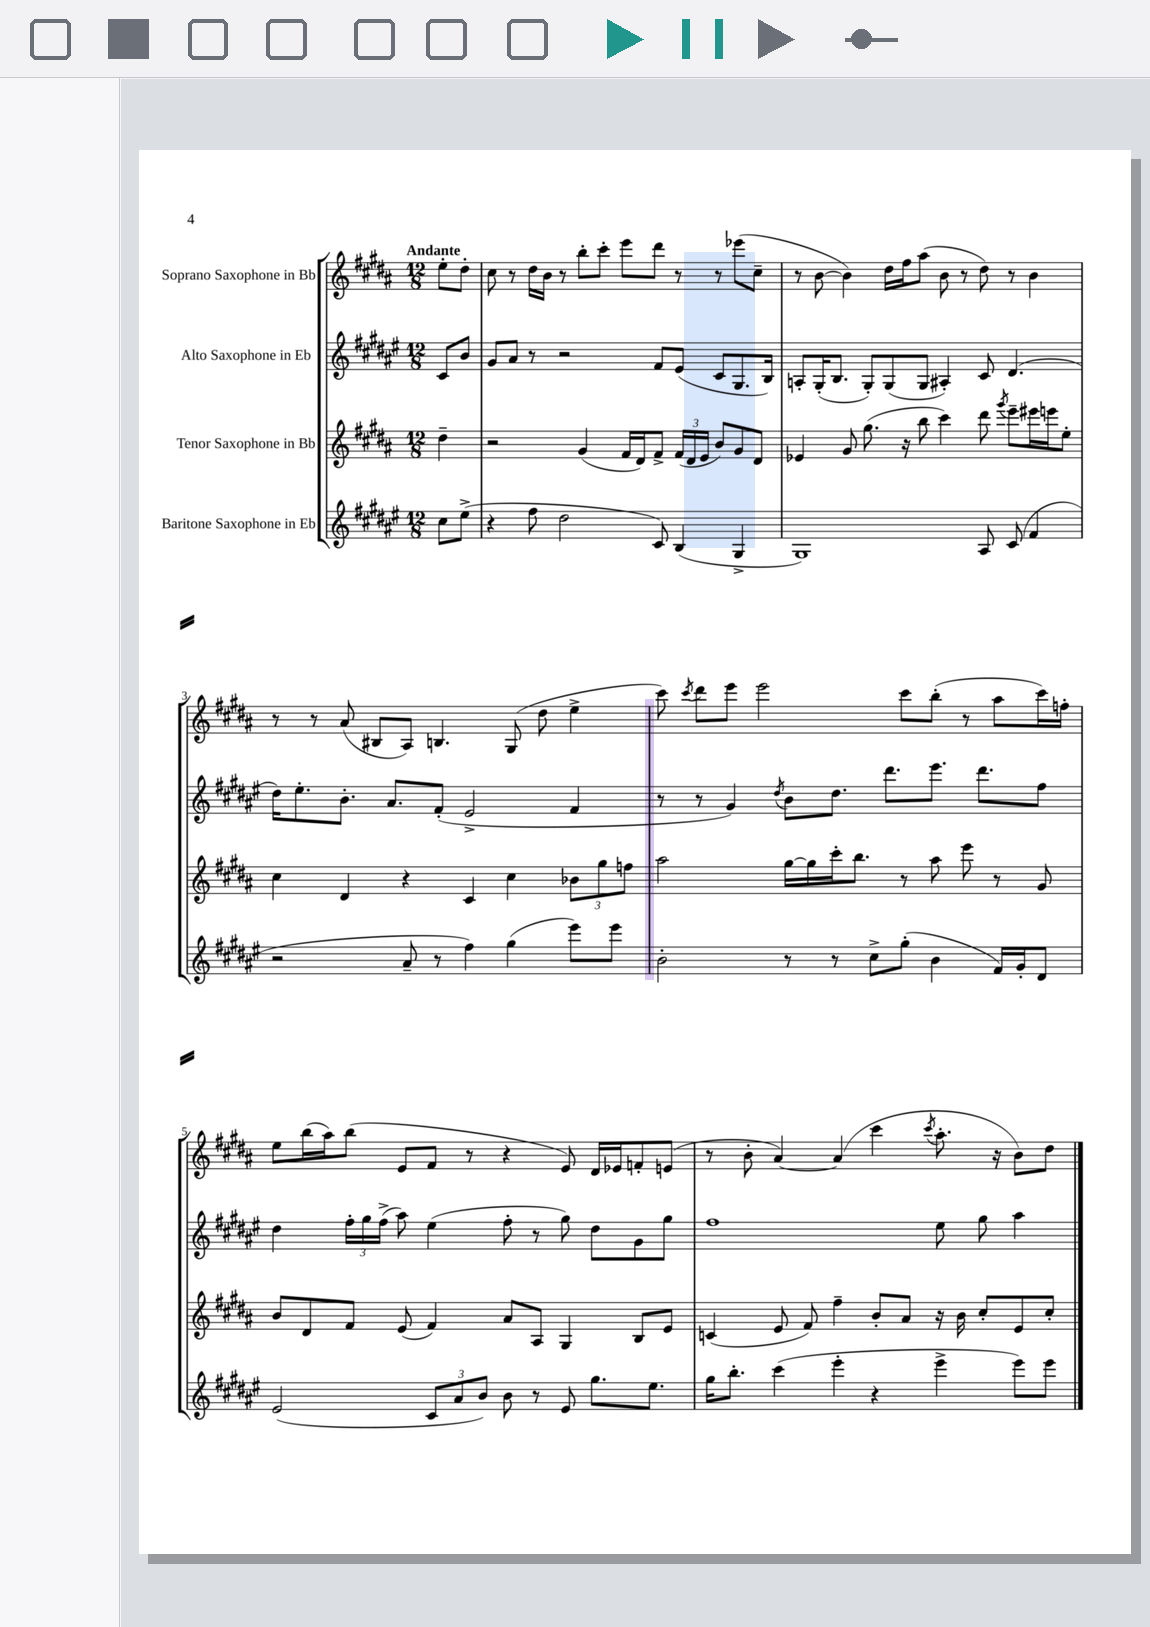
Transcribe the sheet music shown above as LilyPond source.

<<
\new StaffGroup <<
\new Staff = "s0" \with { instrumentName = "Soprano Saxophone in Bb" } {
    \clef treble \key b \major \numericTimeSignature \time 12/8 \partial 4 \tempo "Andante"
    \autoBeamOff e''8[-. dis''8]-. |
    cis''8 r8 dis''16[ b'16] r8 b''8[-. cis'''8]-. e'''8[ dis'''8] r8 r8 ees'''8[( cis''8]-- |
    r8 b'8~ b'4) dis''16[ fis''16 ais''8]( b'8 r8 dis''8) r8 b'4 |
    r8 r8 ais'8( bis8[ ais8]) b4. gis8( dis''8 e''4-> |
    cis'''8) \acciaccatura { cis'''8 } dis'''8[ e'''8] e'''2 cis'''8[ b''8]-.( r8 ais''8[ cis'''16) f''16]-. |
    e''8[ b''16( ais''16) b''8]( e'8[ fis'8] r8 r4 e'8) dis'16[ ees'16 f'8-. e'8]( |
    r8 b'8-. ais'4~) ais'4( cis'''4 \acciaccatura { cis'''8 } ais''8.-. r16 b'8[) dis''8] \bar "|." |
}
\new Staff = "s1" \with { instrumentName = "Alto Saxophone in Eb" } {
    \clef treble \key fis \major \numericTimeSignature \time 12/8 \partial 4
    \autoBeamOff cis'8[ b'8] |
    gis'8[ ais'8] r8 r2 fis'8[ eis'8]( cis'8[ gis8. b16]) |
    a8[-. gis16-.( b8.] gis8[-.) gis8( gis8] ais4-.) cis'8 dis'4.( |
    dis''16[) eis''8.-. b'8.]-. ais'8.[ fis'8]-.( eis'2-> fis'4 |
    r8 r8 gis'4) \acciaccatura { dis''8 } b'8[ dis''8.] dis'''8.[ eis'''8.] dis'''8.[ fis''8] |
    dis''4 \tuplet 3/2 { fis''16[-. gis''16 fis''16]->( } ais''8) eis''4( fis''8-. r8 gis''8) dis''8[ gis'8 gis''8] |
    fis''1 eis''8 gis''8 ais''4 \bar "|." |
}
\new Staff = "s2" \with { instrumentName = "Tenor Saxophone in Bb" } {
    \clef treble \key b \major \numericTimeSignature \time 12/8 \partial 4
    \autoBeamOff dis''4-- |
    r2 gis'4( fis'16[ dis'16) fis'8]-> \tuplet 3/2 { fis'16[( dis'16 e'16] } b'8[) gis'8 dis'8] |
    ees'4 gis'8 gis''8.( r16 b''8 cis'''4) dis'''8 \acciaccatura { gis'''8 } e'''8[-- eis'''16 e'''16 e''8]-. |
    cis''4 dis'4 r4 cis'4 cis''4 \tuplet 3/2 { bes'8[ gis''8 f''8] } |
    ais''2 gis''16[~ gis''16 cis'''16-. b''8.] r8 ais''8 e'''8 r8 gis'8 |
    b'8[ dis'8 fis'8] e'8( fis'4) ais'8[ ais8] gis4 b8[ e'8] |
    c'4( e'8 fis'8) fis''4-- b'8[-. ais'8] r16 b'16 cis''8[-. e'8 cis''8]-. \bar "|." |
}
\new Staff = "s3" \with { instrumentName = "Baritone Saxophone in Eb" } {
    \clef treble \key fis \major \numericTimeSignature \time 12/8 \partial 4
    \autoBeamOff cis''8[ eis''8]->( |
    r4 fis''8 dis''2 cis'8) b4( gis4-> |
    gis1) ais8 cis'8( fis'4 |
    r2 ais'8-- r8 fis''4) gis''4( eis'''8[) eis'''8] |
    b'2-. r8 r8 cis''8[-> gis''8]-.( b'4 fis'16[) gis'16-. dis'8] |
    eis'2( \tuplet 3/2 { cis'8[ ais'8 b'8]) } b'8 r8 eis'8 gis''8.[ eis''8.] |
    gis''16[ b''8.]-. cis'''4( eis'''4-. r4 eis'''4-> eis'''8[) eis'''8] \bar "|." |
}
>>
>>
